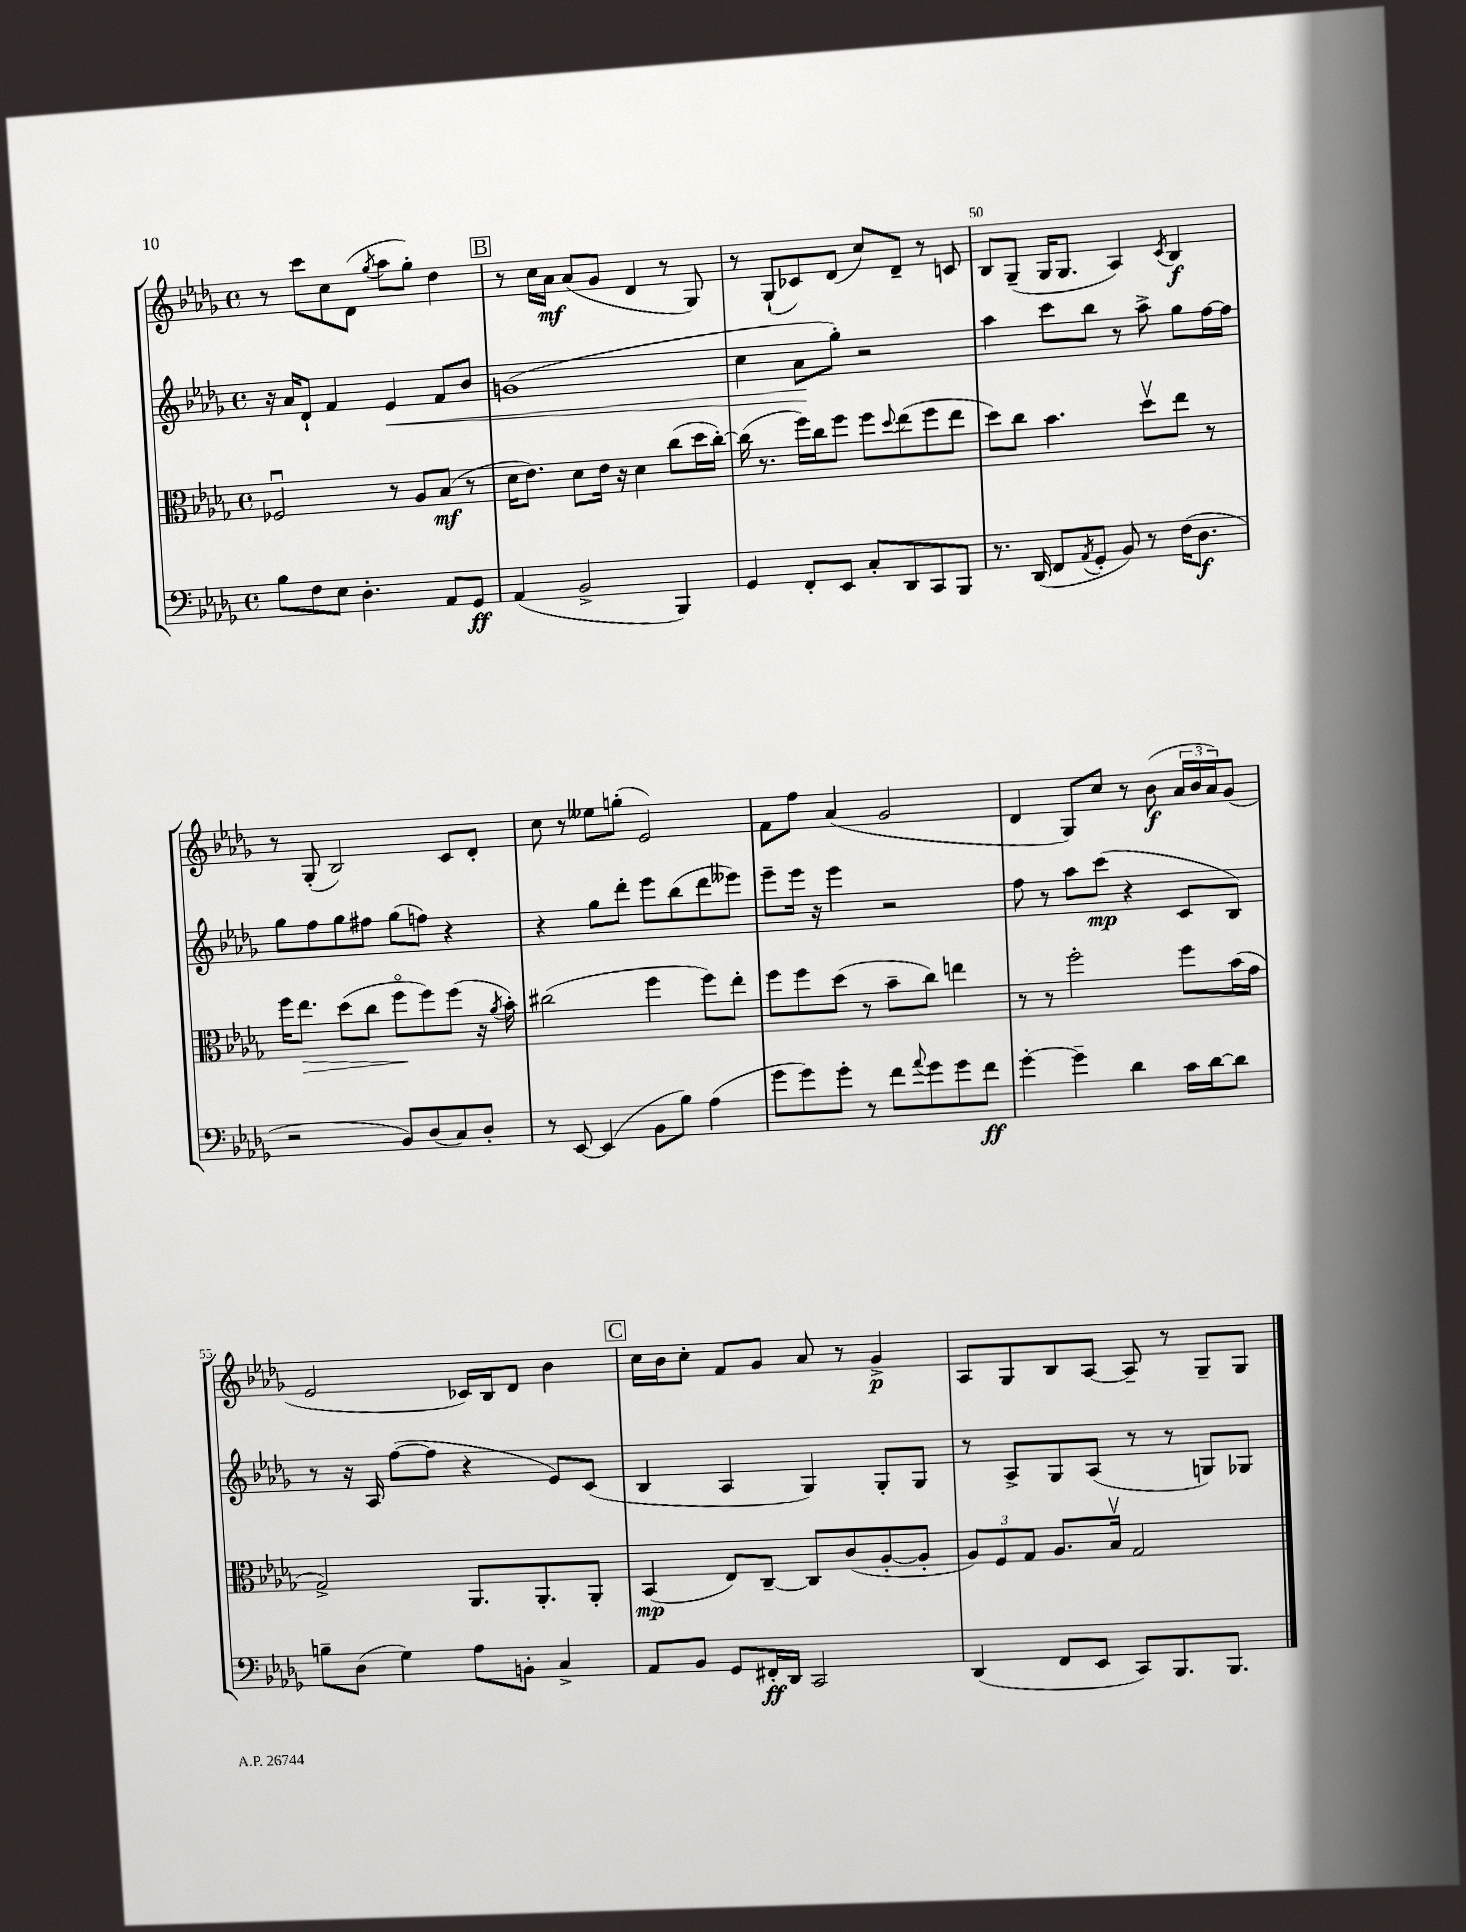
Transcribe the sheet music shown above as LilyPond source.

<<
\new StaffGroup <<
\new Staff = "s0" {
    \clef treble \key des \major \defaultTimeSignature \time 4/4
    r8 c'''8 c''8 des'8( \acciaccatura { ges''8 } aes''8 ges''8-.) des''4 |
    \mark \markup { \box "B" } r8 c''16 aes'16\mf aes'8( ges'8 des'4 r8 ges8) |
    r8 ges8-!( ces'8) des'8( c''8) des'8-- r8 c'8 |
    bes8 ges8--( ges16 ges8. aes4) \acciaccatura { c'8 } bes4\f |
    r8 ges8-.( bes2) c'8 des'8-. |
    c''8 r8 eeses''8 g''8-.( ees'2) |
    f'8 f''8 aes'4( ges'2 |
    des'4 ges8) c''8 r8 bes'8\f( \tuplet 3/2 { aes'16 bes'16 aes'16) } ges'8( |
    ees'2 ces'16) bes16 des'8 bes'4 |
    \mark \markup { \box "C" } c''16 bes'16 c''8-. f'8 ges'8 aes'8 r8 ges'4->\p |
    aes8 ges8 bes8 aes8~ aes8-- r8 ges8-- ges8 \bar "|." |
}
\new Staff = "s1" {
    \clef treble \key des \major \defaultTimeSignature \time 4/4
    r16 aes'16 des'8-! f'4 ees'4\< f'8 bes'8 |
    \mark \markup { \box "B" } g'1( |
    c''4 aes'8\! ges''8-.) r2 |
    aes''4 c'''8 bes''8 r8 aes''8-> ges''8 f''16~ f''16 |
    ges''8 f''8 ges''8 fis''8 ges''8( f''8) r4 |
    r4 ges''8 des'''8-. ees'''8 bes''8( des'''8 eeses'''8) |
    ees'''8-- ees'''16 r16 ees'''4 r2 |
    f''8 r8 aes''8 c'''8\mp( r4 c'8 bes8) |
    r8 r16 aes16 f''8~( f''8 r4 ees'8) c'8( |
    \mark \markup { \box "C" } bes4 aes4 ges4) ges8-. ges8 |
    r8 aes8-> ges8 aes8( r8 r8 g8) ges8 \bar "|." |
}
\new Staff = "s2" {
    \clef alto \key des \major \defaultTimeSignature \time 4/4
    fes2\downbow r8 aes8 bes8\mf( r8 |
    \mark \markup { \box "B" } des'16 ees'8.) des'8 ees'16 r16 des'4 c''8( des''16 c''16~-.) |
    c''16( r8. f''16) c''16 f''8 f''8 \appoggiatura { des''8 } ees''8( f''8 ees''8 |
    des''8) c''8 bes'4. des''8\upbow ees''8 r8 |
    f''16 ees''8.\> des''8( c''8 f''8\flageolet\! f''8) f''8( r16 \acciaccatura { aes'8 } bes'16-.) |
    cis''2( f''4 f''8) ees''8-. |
    f''8 f''8 des''8( r8 bes'8-- c''8) e''4 |
    r8 r8 f''2-. f''8 bes'16( ges'16 |
    ges2->) aes,8. aes,8.-. aes,8-. |
    \mark \markup { \box "C" } bes,4\mp( ees8) c8~-- c8 c'8( aes8~-. aes8-. |
    \tuplet 3/2 { aes8) f8 ges8 } aes8. bes16\upbow ges2 \bar "|." |
}
\new Staff = "s3" {
    \clef bass \key des \major \defaultTimeSignature \time 4/4
    bes8 f8 ees8 des4.-. aes,8 ges,8\ff |
    \mark \markup { \box "B" } aes,4( bes,2-> bes,,4) |
    ges,4 f,8-. ees,8 c8-. des,8 c,8 bes,,8 |
    r8. des,16( f,8 \acciaccatura { aes,8 } ges,8-. bes,8) r8 f16( des8.\f |
    r2 bes,8) des8( c8) des8-. |
    r8 ees,8~ ees,4( bes,8 bes8) aes4( |
    ges'8 ges'8) ges'8-. r8 f'8 \appoggiatura { aes'8 } ges'8 ges'8 f'8\ff |
    ges'4~-. ges'4-- des'4 c'16 des'16~ des'8 |
    b8-- des8( ges4) aes8 b,8-. c4-> |
    \mark \markup { \box "C" } aes,8 bes,8 ges,8 fis,16-.\ff des,16 c,2 |
    des,4( f,8 ees,8 c,8) bes,,8. bes,,8. \bar "|." |
}
>>
>>
\layout { \context { \Score currentBarNumber = #47 \override BarNumber.break-visibility = ##(#f #t #t) barNumberVisibility = #(every-nth-bar-number-visible 5) } }
